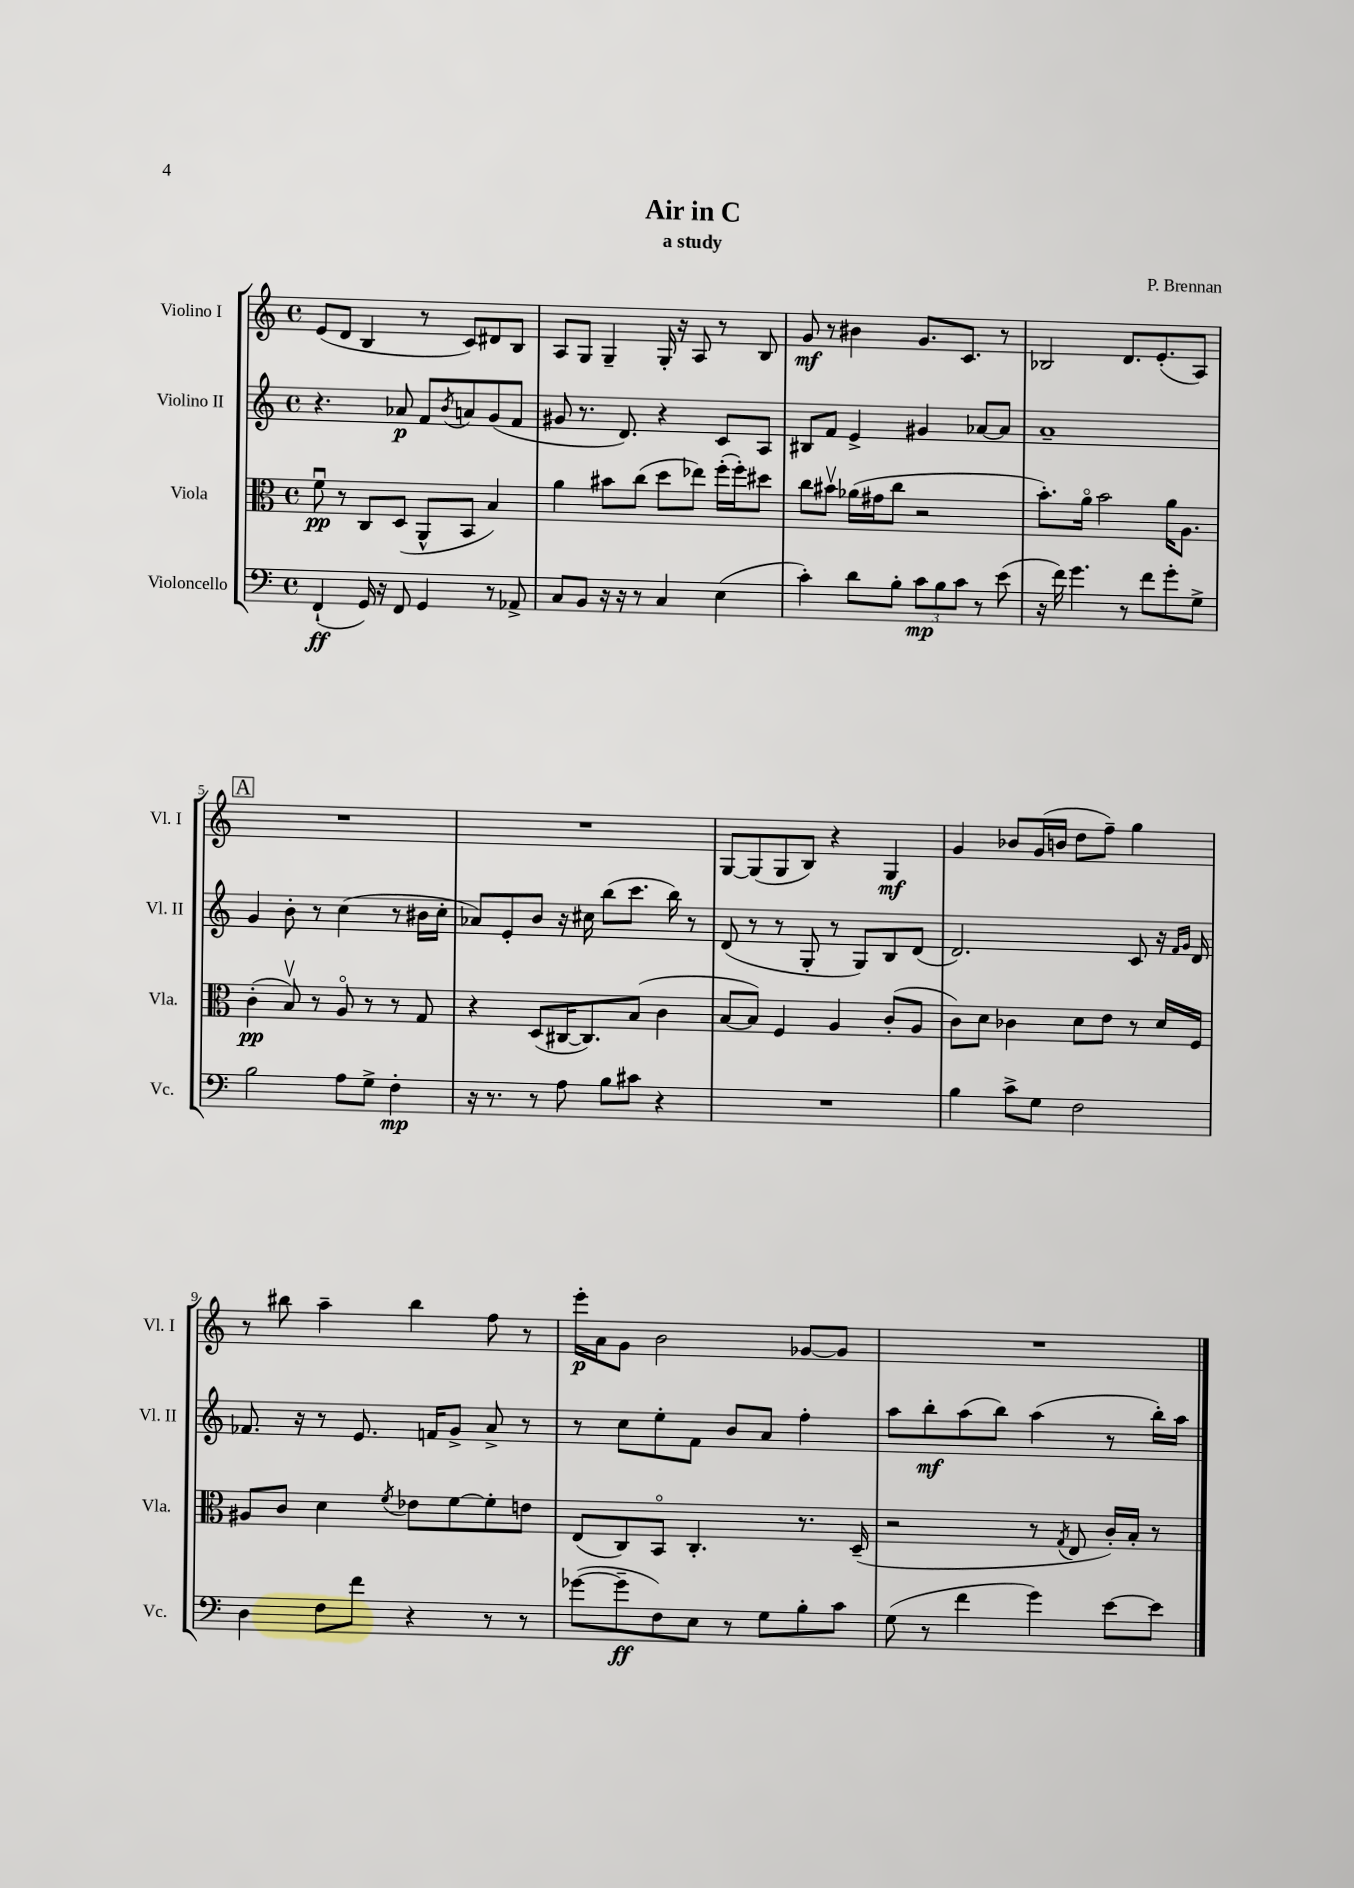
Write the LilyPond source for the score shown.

\header { title = "Air in C" composer = "P. Brennan" subtitle = "a study" }
<<
\new StaffGroup <<
\new Staff = "s0" \with { instrumentName = "Violino I" shortInstrumentName = "Vl. I" } {
    \clef treble \key c \major \defaultTimeSignature \time 4/4
    e'8( d'8 b4 r8 c'8) dis'8 b8 |
    a8 g8 g4-- g16-. r16 a8 r8 b8 |
    g'8\mf r8 bis'4 g'8. c'8. r8 |
    bes2 d'8. e'8.-.( a8) |
    \mark \markup { \box "A" } R1 |
    R1 |
    g8~ g8( g8 b8) r4 g4\mf |
    g'4 bes'8 g'16( b'16 d''8 f''8--) g''4 |
    r8 bis''8 a''4-- bis''4 f''8 r8 |
    e'''16-.\p a'16 g'8 b'2 ges'8~ ges'8 |
    R1 \bar "|." |
}
\new Staff = "s1" \with { instrumentName = "Violino II" shortInstrumentName = "Vl. II" } {
    \clef treble \key c \major \defaultTimeSignature \time 4/4
    r4. aes'8\p f'8 \acciaccatura { b'8 } a'8 g'8( f'8 |
    gis'8 r8. d'8.) r4 c'8 a8 |
    bis8 f'8 e'4-> gis'4 aes'8~ aes'8 |
    a'1-- |
    \mark \markup { \box "A" } g'4 b'8-. r8 c''4( r8 bis'16 c''16-. |
    aes'8) e'8-. b'8 r16 cis''16 b''8( c'''8. b''16) r8 |
    d'8( r8 r8 g8-. r8 g8) b8 d'8( |
    d'2.) c'8 r16 \grace { f'16 g'16 } d'16 |
    fes'8. r16 r8 e'8. f'16 g'8-> a'8-> r8 |
    r8 c''8 e''8-. f'8 b'8 a'8 f''4-. |
    a''8 b''8-.\mf a''8( b''8) a''4( r8 b''16-.) a''16 \bar "|." |
}
\new Staff = "s2" \with { instrumentName = "Viola" shortInstrumentName = "Vla." } {
    \clef alto \key c \major \defaultTimeSignature \time 4/4
    f'8\downbow\pp r8 c8 d8( a,8-^ b,8 b4) |
    a'4 bis'8 c''8( d''8 ees''8) f''16-.( f''16-.) dis''8 |
    c''8 bis'8\upbow aes'16( gis'16 c''8 r2 |
    b'8.-.) a'16\flageolet b'2 a'16 a8. |
    \mark \markup { \box "A" } c'4-.\pp( b8\upbow) r8 a8\flageolet r8 r8 g8 |
    r4 d8( cis16~ cis8.) b8( c'4 |
    b8~ b8) f4 a4 c'8-.( a8 |
    c'8) d'8 ces'4 d'8 e'8 r8 d'16 f16 |
    ais8 c'8 d'4 \acciaccatura { f'8 } ees'8 f'8~ f'8-. e'8 |
    e8( c8) b,8\flageolet c4.-. r8. d16--( |
    r2 r8 \acciaccatura { g8 } e8 c'16-.) b16-. r8 \bar "|." |
}
\new Staff = "s3" \with { instrumentName = "Violoncello" shortInstrumentName = "Vc." } {
    \clef bass \key c \major \defaultTimeSignature \time 4/4
    f,4-!\ff( g,16) r16 f,8 g,4 r8 aes,8-> |
    c8 b,8 r16 r16 r8 c4 e4( |
    c'4-.) d'8 b8-. \tuplet 3/2 { c'8\mp b8 c'8 } r8 e'8( |
    r16 f'16) g'4. r8 f'8 g'8-. g8-> |
    \mark \markup { \box "A" } b2 a8 g8-> f4-.\mp |
    r16 r8. r8 a8 b8 cis'8 r4 |
    R1 |
    b4 c'8-> g8 f2 |
    d4 f8 f'8 r4 r8 r8 |
    ges'8~( ges'8--\ff f8) e8 r8 g8 b8-. c'8 |
    g8( r8 f'4 g'4) e'8~ e'8 \bar "|." |
}
>>
>>
